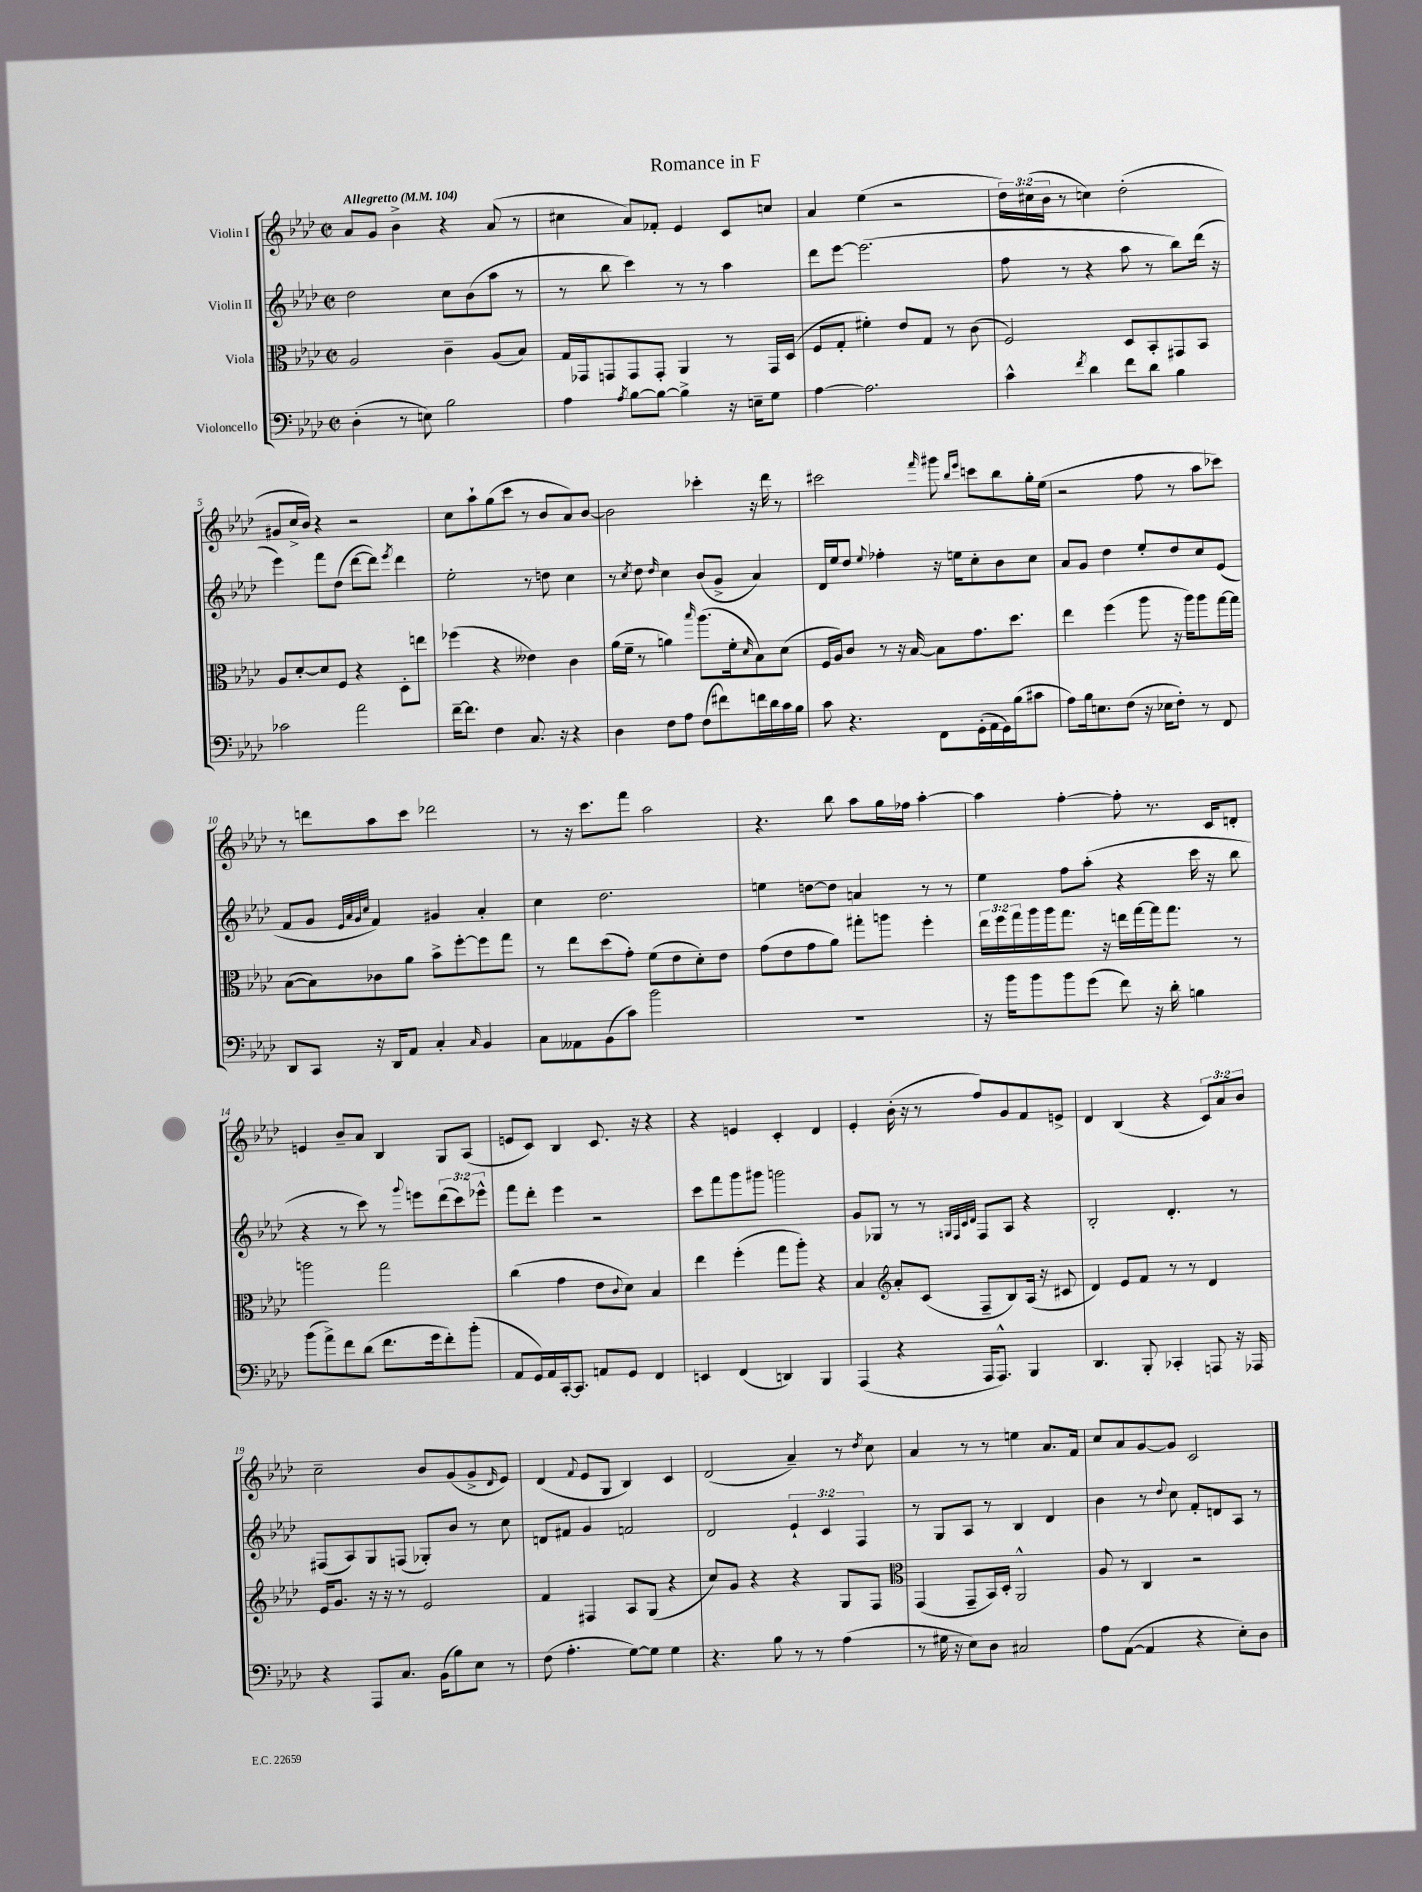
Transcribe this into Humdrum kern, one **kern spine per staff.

**kern	**kern	**kern	**kern
*part4	*part3	*part2	*part1
*staff4	*staff3	*staff2	*staff1
*I"Violoncello	*I"Viola	*I"Violin II	*I"Violin I
*clefF4	*clefC3	*clefG2	*clefG2
*k[b-e-a-d-]	*k[b-e-a-d-]	*k[b-e-a-d-]	*k[b-e-a-d-]
*M2/2	*M2/2	*M2/2	*M2/2
*met(c|)	*met(c|)	*met(c|)	*met(c|)
*MM104	*MM104	*MM104	*MM104
=1	=1	=1	=1
!	!	!	!LO:TX:a:B:t=Allegretto
(4D-'\	2A-/	2dd-\	8a-/L
.	.	.	8g/J
8r	.	.	4b-^\
8En\)	.	.	.
2B-\	4c~\	8cc\L	4r
.	.	(8b-\	.
.	(8A-/L	8aa-\J	(8a-/
.	8B-/J)	8r	8r
=2	=2	=2	=2
4A-\	16G/LL	8r	4cc#X\
.	16GG-X/J	.	.
.	8GGn/	8bb-\	.
8qA-/	.	.	.
[8B-\L	8GG/	4ccc\)	8a-/L)
8B-\J_	8GG'/J	.	8f-X'/J
4B-^\]	4AA-/	8r	4e-/
.	.	8r	.
16r	8r	4aa-\	8c/L
16En~\KL	.	.	.
8G\J	16GG/LL	.	8ccn/J
.	(16D-/JJ	.	.
=3	=3	=3	=3
[4A-\	8F/L	8ddd-\L	4a-/
.	8G'/J	[8eee-\J	.
2.A-\]	4f#X'\)	(2.eee-\]	(4ee-\
.	8e-/L	.	2r
.	8G/J	.	.
.	8r	.	.
.	(8c\	.	.
=4	=4	=4	=4
4c^^\	2F/)	8ff\	24dd-\LL)
.	.	.	(24cc#X\
.	.	.	24b-\JJ
.	.	8r	8r
8qf/	.	.	.
4d-\	.	4r	4ccn\)
8f\L	8D-/L	8aa-\	(2dd-'\
8d-\J	8BB-'/	8r	.
4B-\	8GG#X/	8bb-\L)	.
.	8BB-/J	(16ddd-\Jk	.
.	.	16r	.
!!LO:LB:g=z
=5	=5	=5	=5
2c-X\	8A-/L	4eee-\)	8g#X/L
.	[8d-'/	.	16cc^/L
.	.	.	16b-/JJ)
.	8d-/]	8fff\L	4r
.	8F/J	(8dd-\J	.
2a-\	4r	[8ddd-\L	2r
.	.	8ddd-\J])	.
.	.	8qeee-/	.
.	8D-'\L	4ddd-\	.
.	8een\J	.	.
=6	=6	=6	=6
[16f~\KL	(4ff-X\	2ee-'\	8cc\L
8.f\J]	.	.	.
.	.	.	8aa-`\
4F\	4r	.	(8gg\
.	.	.	8ccc\J
8.C/	4e--X\)	8r	8r
.	.	8ddn\	8b-/L
16r	.	.	.
4r	4c\	4cc\	8a-/)
.	.	.	[8b-/J
=7	=7	=7	=7
4D-\	(16a-\LL	8r	2b-\]
.	16f~\JJ	.	.
.	.	8qcc/	.
.	8r	8dd-\	.
.	.	16qqdd-/	.
8F\L	4an\)	4cc\	.
8A-\J	.	.	.
.	16qqbb-/	.	.
(8F\L	(8.aa-\L	(8b-/L	4ccc-X'\
8f#X\)	.	8g^/J	.
.	16f'\k	.	.
.	16qqd-/	.	.
16fn\L	8B-\)	4a-/)	16r
16d-\	.	.	16ddd-\
16c\	(8d-\J	.	8r
16B-\JJ	.	.	.
=8	=8	=8	=8
8c\	16F/LL	16d-/LL	2ccc#X\
.	16A-/J)	16ee-/J	.
4.r	8c/J	8dd-/J	.
.	.	8qqee-/	.
.	8r	4ff-X'\	.
.	16r	.	.
.	[16B-/	.	.
.	.	.	16qqfff/
8FF\L	8B-\L]	16r	8ggg#X\
.	.	16een\KL	.
.	.	.	16qqbb-/LL
.	.	.	16qqeee-/JJ
(16GG'\L	8.g\	8cc'\	8cccn\L
16AA-\	.	.	.
16GG\)	.	8b-\	8bb-\
(16B-\J	8.dd-\J	.	.
8c#X\J	.	8cc\J	16gg'\L
.	.	.	(16ee-\JJ
=9	=9	=9	=9
8A-\L)	4ee-\	8a-/L	2r
16B-\k	.	8g/J	.
8.En\	.	.	.
.	(4ff\	4dd-\	.
(8F\J	.	.	.
16r	8aa-\	8ee-'/L	8ff\
16E-X\KL	.	.	.
8F'\J)	16r	8dd-/	8r
.	16aa-\KL)	.	.
8r	8aa-\	8cc/	8aa-\L
8FF/	[16gg\L	(8e-/J	8ccc-X\J)
.	16gg\JJ]	.	.
!!LO:LB:g=z
=10	=10	=10	=10
8DD-/L	([8B-\L	8f/L	8r
8CC/J	8B-\])	8g/J	8dddn\L
.	.	32qqe-/LLL	.
.	.	32qqa-/	.
.	.	32qqg/	.
.	.	32qqcc/JJJ	.
16r	8c-X\	4f/)	8aa-\
16DD-/KL	.	.	.
8AA-/J	8a-\J	.	8ccc\J
4C'/	8b-^\L	4g#X/	2ddd-X\
.	[8ff'\	.	.
16qqC/	.	.	.
4BB-/	8ff\]	4a-'/	.
.	8gg\J	.	.
=11	=11	=11	=11
8C\L	8r	4cc\	8r
8AA--X\	8ee-\L	.	16r
.	.	.	8.ccc\L
(8BB-\	(8dd-\	2.dd-\	.
8c\J)	8g'\J)	.	8fff\J
2b-\	(8f\L	.	2aa-\
.	8e-\	.	.
.	8d-'\)	.	.
.	8e-\J	.	.
=12	=12	=12	=12
1r	(8g\L	4een\	4.r
.	8e-\	.	.
.	8g\	[8ddn\L	.
.	8a-\J)	8dd\J]	8bb-\
.	8gg#X'\L	4an/	8aa-\L
.	8aan\J	.	16gg\L
.	.	.	16ff-X\JJ
.	4ff'\	8r	[4aa-'\
.	.	8r	.
=13	=13	=13	=13
16r	24ee-\LL	4ee-\	4aa-\]
.	24ff\	.	.
16b-\KL	.	.	.
.	24gg\	.	.
8b-\	16aa-\	.	.
.	16aa-\J	.	.
8b-\	8.gg\J	8ff\L	[4ff'\
(8g\J	.	(8aa-'\J	.
.	16r	.	.
8f\)	16een\LL	4r	8ff'\]
.	[16gg\	.	.
16r	16gg\J]	.	8.r
16d-'\	8.gg\J	.	.
4Bn\	.	16ccc\	.
.	.	16r	16c/KL
.	8r	8bb-\	8dn'/J
!!LO:LB:g=z
=14	=14	=14	=14
(8b-\L	2aan\	4r	4en/
8a-^\)	.	.	.
8f\	.	8r	8b-~/L
(8d-\J	.	8ccc\)	8a-/J
8.f\L	2gg\	8r	4B-/
.	.	8qqggg/	.
.	.	8eeen\L	.
16g\k	.	.	.
8f'\)	.	(12ddd-\	8G/L
.	.	12ccc\)	.
(8b-'\J	.	.	(8A-/J
.	.	12eee-X^^\J	.
=15	=15	=15	=15
8AA-/L	(4cc\	8fff\L	8en/L
16GG/L)	.	8ddd-'\J	8c/J)
16AA-/	.	.	.
[16CC'/J	4g\	4eee-\	4B-/
8.CC/J]	.	.	.
8AAn/L	8e-\L	2r	8.c/
.	8qqc/	.	.
8GG/J	8d-\J)	.	.
.	.	.	16r
4FF/	4B-/	.	4r
=16	=16	=16	=16
4EEn/	4ee-\	8ccc\L	4r
.	.	8fff\	.
(4FF/	(4ff'\	8ggg\	4en/
.	.	8ggg#X\J	.
4DDn/)	8gg\L	2gggn\	4c'/
.	8aa-'\J)	.	.
4BBB-/	4r	.	4d-/
=17	=17	=17	=17
(4AAA-/	4B-/	8g/L	4e-'/
.	.	8G-X/J	.
*	*clefG2	*	*
4r	8a-'/L	8r	(16b-'\
.	.	.	16r
.	(8c/J	8r	8r
.	.	32qqGn/LLL	.
.	.	32qqF/	.
.	.	32qqc/	.
.	.	32qqd-/JJJ	.
16AAA-/KL	8F~/L	8F/L	8ff/L)
8.AAA-^^/J)	.	.	.
.	8B-/)	8A-/J	8g/
4BBB-/	(16A-/Jk	4r	8f/
.	16r	.	.
.	8c#X/	.	8en^/J
=18	=18	=18	=18
4.DD-/	4d-/)	2B-'/	4d-/
.	8e-/L	.	(4B-/
8BBB-'/	8f/J	.	.
4CC-X'/	8r	4.d-'/	4r
.	8r	.	.
8AAAn/	4d-/	.	12c/L)
.	.	.	12a-/
16r	.	8r	.
.	.	.	12b-/J
16AAA-X/	.	.	.
!!LO:LB:g=z
=19	=19	=19	=19
4r	16e-/KL	(8F#X/L	2cc~\
.	8.g/J	.	.
.	.	8A-/)	.
8AAA-/L	16r	8G/	.
.	16r	.	.
8.C/J	8r	(8Fn/J	.
.	2e-/	8G-X'/L)	8b-/L
(16BB-\KL	.	.	.
8B-\)	.	8b-/J	(8g/
8E-\J	.	8r	8g^/
.	.	.	16qqd-/
8r	.	8cc\	8e-/J)
=20	=20	=20	=20
(8F\	4f/	8dn/L	(4d-/
4.A-'\	.	8f#X/J	.
.	.	.	8qqf/
.	4F#X/	4g/	8e-/L
.	.	.	8G/J
[8G\L)	8A-/L	2fn/	4B-/)
8G\J]	(8G/J	.	.
4G\	4r	.	4c/
=21	=21	=21	=21
4.r	8cc/L)	2d-/	(2d-/
.	8g/J	.	.
.	4r	.	.
8B-\	.	.	.
8r	4r	6e-`/	4a-~/)
8r	.	.	.
.	.	6c/	.
(4A-\	8G/L	.	8r
.	.	6F/	.
.	.	.	8qdd-/
.	8F/J	.	8cc\
=22	=22	=22	=22
*	*clefC3	*	*
8r	(4GG/	8r	4a-/
16G#X\	.	8G/L	.
16r	.	.	.
8E-\L)	8GG~/L	8A-/J	8r
8D-\J	16BB-/L)	8r	8r
.	16D-'/JJ	.	.
2C#X/	2AA-^^/	4B-/	4een\
.	.	4d-/	8.a-/L
.	.	.	16f/Jk
=23	=23	=23	=23
8A-\L	8A-/	4b-\	8cc/L
([8AA-\J	8r	.	8a-/
4AA-/]	4C/	8r	[8g/
.	.	8qqdd-/	.
.	.	8cc\	8g/J]
4r	2r	8f'/L	2c/
.	.	8dn/	.
8E-'\L)	.	8A-/J	.
8D-\J	.	8r	.
==	==	==	==
*-	*-	*-	*-
